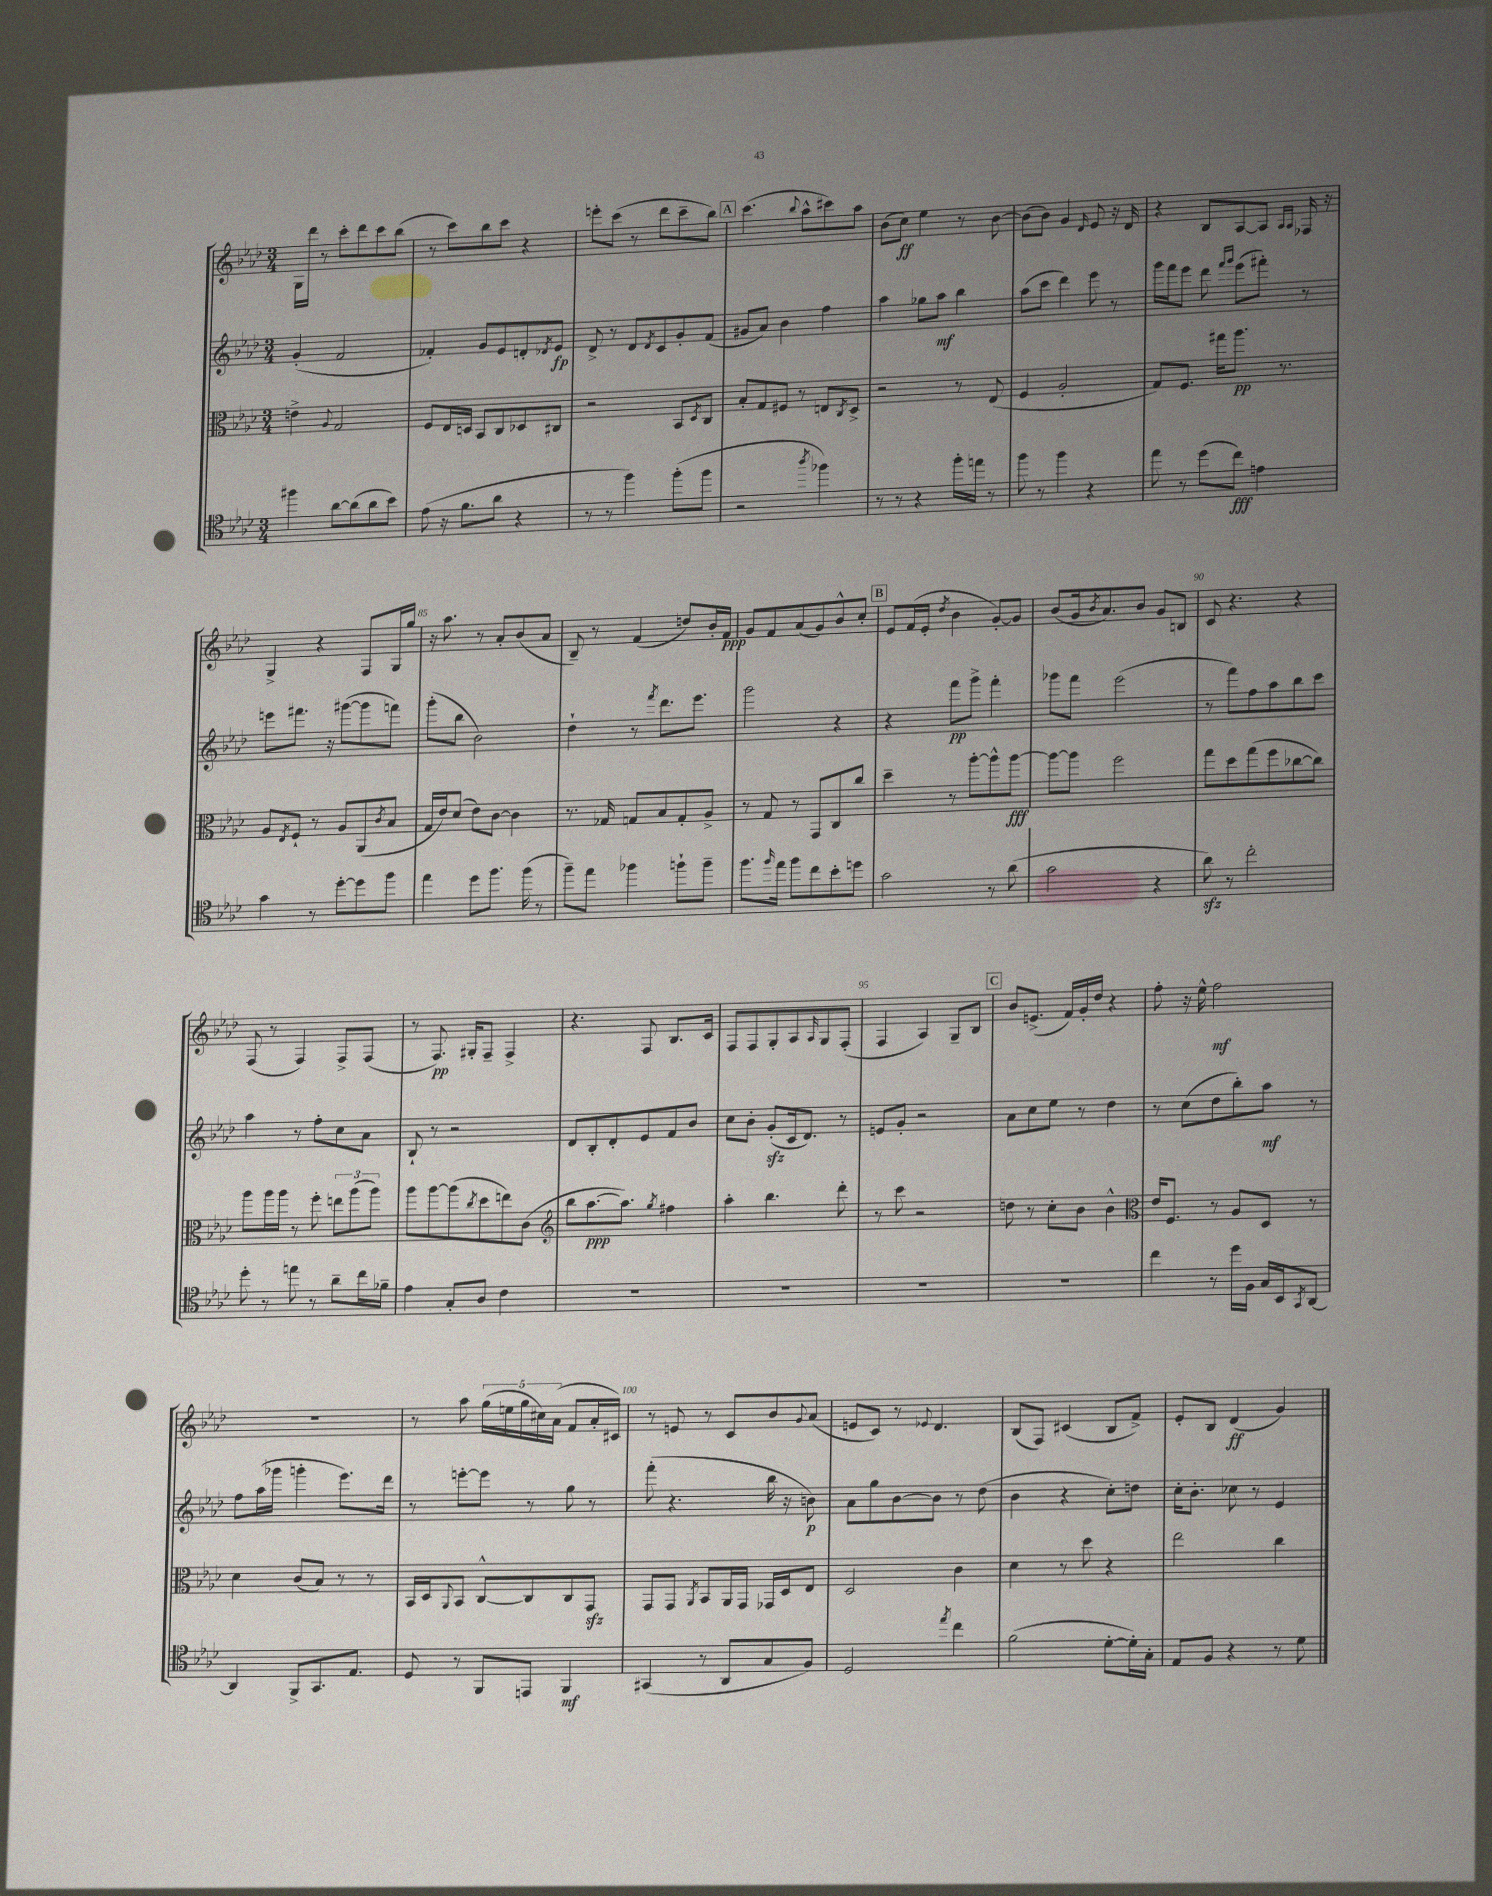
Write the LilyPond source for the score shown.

<<
\new StaffGroup <<
\new Staff = "s0" {
    \clef treble \key aes \major \numericTimeSignature \time 3/4
    g16 des'''16 r8 c'''8-. des'''8 c'''8 bes''8( |
    r8 c'''8) bes''8 c'''8 r4 |
    e'''8-. c'''8( r8 des'''8 c'''8-- bes''8) |
    \mark \markup { \box "A" } c'''4.( \appoggiatura { bes''8 } aes''8-^ cis'''8) aes''8 |
    bes'8( c''8\ff) ees''4 r8 bes'8~ |
    bes'8( bes'8) g'4 \grace { des'16 } ees'8 r16 des'16 |
    r4 bes8 aes8~ aes8 \grace { aes16 aes16 } fes16 r16 |
    g4-> r4 f8 g16 g''16 |
    r16 aes''8. r8 aes'8-. bes'8( aes'8 |
    bes8--) r8 f'4( d''8) bes'16-. f'16\ppp |
    g'8 f'8 aes'8( g'8) bes'8-^ c''8-. |
    \mark \markup { \box "B" } ees'8 f'16( ees'16-. \acciaccatura { des''8 } bes'4 g'8~-.) g'8 |
    bes'8( g'16 \acciaccatura { bes'8 } aes'8.) bes'8 g'8 b8 |
    c'8 r4. r4 |
    f8( r8 f4) f8-> f8( |
    r8 f8.\pp) gis16-. f8-- f4-> |
    r4. f8 bes8. c'16 |
    f8 f8 g8-. aes8 \grace { aes16 } g8 f8-.( |
    f4 aes4) g8-- bes8 |
    \mark \markup { \box "C" } bes'8 e'8.->( f'16) g'16-. des''16 r4 |
    f''8-. r16 ees''16-^ f''2\mf |
    R2. |
    r8 aes''8 \tuplet 5/4 { g''16( e''16 g''16 cis''16) aes'16( } f'8 aes'16-. cis'16) |
    r8 e'8 r8 c'8 bes'8 \appoggiatura { g'8 } aes'8( |
    e'8 c'8) r8 \appoggiatura { ees'8 } des'4. |
    bes8( f8) cis'4( bes8 f'8->) |
    ees'8-. bes8 des'4\ff( g'4) \bar "|." |
}
\new Staff = "s1" {
    \clef treble \key aes \major \numericTimeSignature \time 3/4
    g'4-.( f'2 |
    fes'4-.) g'8 ees'8 d'8-. \acciaccatura { des'8 } ees'8\fp |
    des'8-> r8 des'8 \acciaccatura { des'8 } c'8 g'8-. f'8( |
    \mark \markup { \box "A" } gis'8 aes'8) bes'4 f''4 |
    aes''4 ges''8 aes''8\mf bes''4 |
    aes''8( c'''8 des'''4) ees'''8 r8 |
    g'''16 f'''16 ees'''8 des'''8 \grace { f'''16 g'''16 } ees'''8( fis'''8-.) r8 |
    e'''8 fis'''8. r16 gis'''8~( gis'''8 f'''8) |
    g'''8-.( bes''8 bes'2) |
    des''4-! r8 \acciaccatura { f'''8 } des'''8. ees'''8. |
    g'''2 r4 |
    \mark \markup { \box "B" } r4 f'''8\pp g'''8-> f'''4-. |
    ges'''8 f'''8 ees'''2( |
    r8 f'''8) f''8 aes''8 bes''8 c'''8 |
    aes''4 r8 f''8-. c''8 aes'8 |
    bes8-! r8 r2 |
    des'8 bes8-. des'8-. ees'8 f'8 bes'8 |
    c''8 bes'8-. g'8-.\sfz( c'16 des'8.) r8 |
    e'8 g'8-. r2 |
    \mark \markup { \box "C" } aes'8 c''8 ees''8 r8 des''4 |
    r8 c''8( des''8 bes''8-.) aes''8\mf r8 |
    f''8 aes''16( ges'''16 g'''4-. ees'''8.) des'''16 |
    r8 e'''8~-. e'''8 r8 g''8 r8 |
    f'''8-.( r4. bes''16 r16 b'8\p) |
    aes'8 g''8 bes'8~ bes'8 r8 des''8( |
    bes'4 r4 c''8-.) d''8 |
    c''16-. bes'8.-. ces''8 r8 ees'4 \bar "|." |
}
\new Staff = "s2" {
    \clef alto \key aes \major \numericTimeSignature \time 3/4
    e'4-> \appoggiatura { aes8 } g2 |
    f8 ees16 d16 bes,8 c8 des8 cis8 |
    r2 bes,8 \acciaccatura { des8 } c8 |
    \mark \markup { \box "A" } bes8-. g8 fis8 r8 e8 \acciaccatura { c8 } des8-> |
    r2 r8 ees8( |
    f4 aes2-. |
    g8) f8. gis''16 aes''8.\pp r8. |
    aes8 \acciaccatura { ees8 } f8-! r8 aes8 aes,8( \acciaccatura { c'8 } bes8 |
    g16 ees'16) des'8( ees'8) c'8~ c'4 |
    r8. ges16 g8 bes8 g8-. aes8-> |
    r8 g8 r8 g,8 c8 c''8 |
    \mark \markup { \box "B" } des''4-- r8 aes''8~-. aes''8-^ aes''8~\fff |
    aes''8~ aes''8 f''2 |
    g''8 des''8 g''8( f''8 ces''8~ ces''8) |
    aes''8 aes''16 aes''16 r8 f''8-. \tuplet 3/2 { e''8 aes''8( aes''8) } |
    aes''8 aes''8~ aes''8( \acciaccatura { c''8 } des''8 e''8) c'8( |
    \clef treble bes''8 aes''8.~\ppp aes''8.) \acciaccatura { g''8 } fis''4 |
    aes''4-. bes''4. des'''8-. |
    r8 c'''8 r2 |
    \mark \markup { \box "C" } d''8 r8 c''8-. bes'8 bes'4-^ |
    \clef alto ees'16 f8. r8 aes8 des8 r8 |
    des'4 c'8( bes8) r8 r8 |
    bes,16 des16 \appoggiatura { aes,8 } bes,8 c8~-^ c8 c8 g,8\sfz |
    g,8 g,8 \acciaccatura { aes,8 } bes,8 aes,16 g,16 ges,16 des16 ees8 |
    des2 c'4 |
    des'4 r8 des''8 r4 |
    ees''2 c''4 \bar "|." |
}
\new Staff = "s3" {
    \clef tenor \key aes \major \numericTimeSignature \time 3/4
    fis''4 aes'8~ aes'8( aes'8 bes'8) |
    ees'8( r16 f'8. aes'8 r4 |
    r8 r8 f''4) f''8-.( f''8 |
    \mark \markup { \box "A" } r2 \acciaccatura { aes''8 } fes''4) |
    r8 r8 r4 f''16-. e''16 r8 |
    f''8 r8 f''4 r4 |
    ees''8 r8 des''8( c''8\fff) e'4 |
    g'4 r8 des''8~-. des''8 f''8 |
    ees''4 des''8 f''8. f''16( r8 |
    f''8--) ees''8 fes''4 f''8-! f''8-- |
    f''8. \grace { f''16 } ees''16 f''8 c''8 bes'8-. d''8 |
    \mark \markup { \box "B" } g'2 r8 aes'8( |
    g'2 r4 |
    aes'8\sfz) r8 c''2-. |
    des''8-. r8 e''8 r8 aes'8-- c''16 fes'16-- |
    ees'4 g8-. aes8 c'4 |
    R2. |
    R2. |
    R2. |
    \mark \markup { \box "C" } R2. |
    c''4 r8 des''16 f16 g16 bes,16 \acciaccatura { g,8 } aes,8~ |
    aes,4 f,8-> g,8. ees8. |
    des8 r8 f,8 e,8 f,4\mf |
    gis,4( r8 aes,8 g8 f8) |
    des2 \acciaccatura { ees''8 } c''4 |
    f'2( des'8~-. des'16-.) g16-. |
    ees8 f8 r4 r8 des'8 \bar "|." |
}
>>
>>
\layout { \context { \Score currentBarNumber = #77 \override BarNumber.break-visibility = ##(#f #t #t) barNumberVisibility = #(every-nth-bar-number-visible 5) } }
